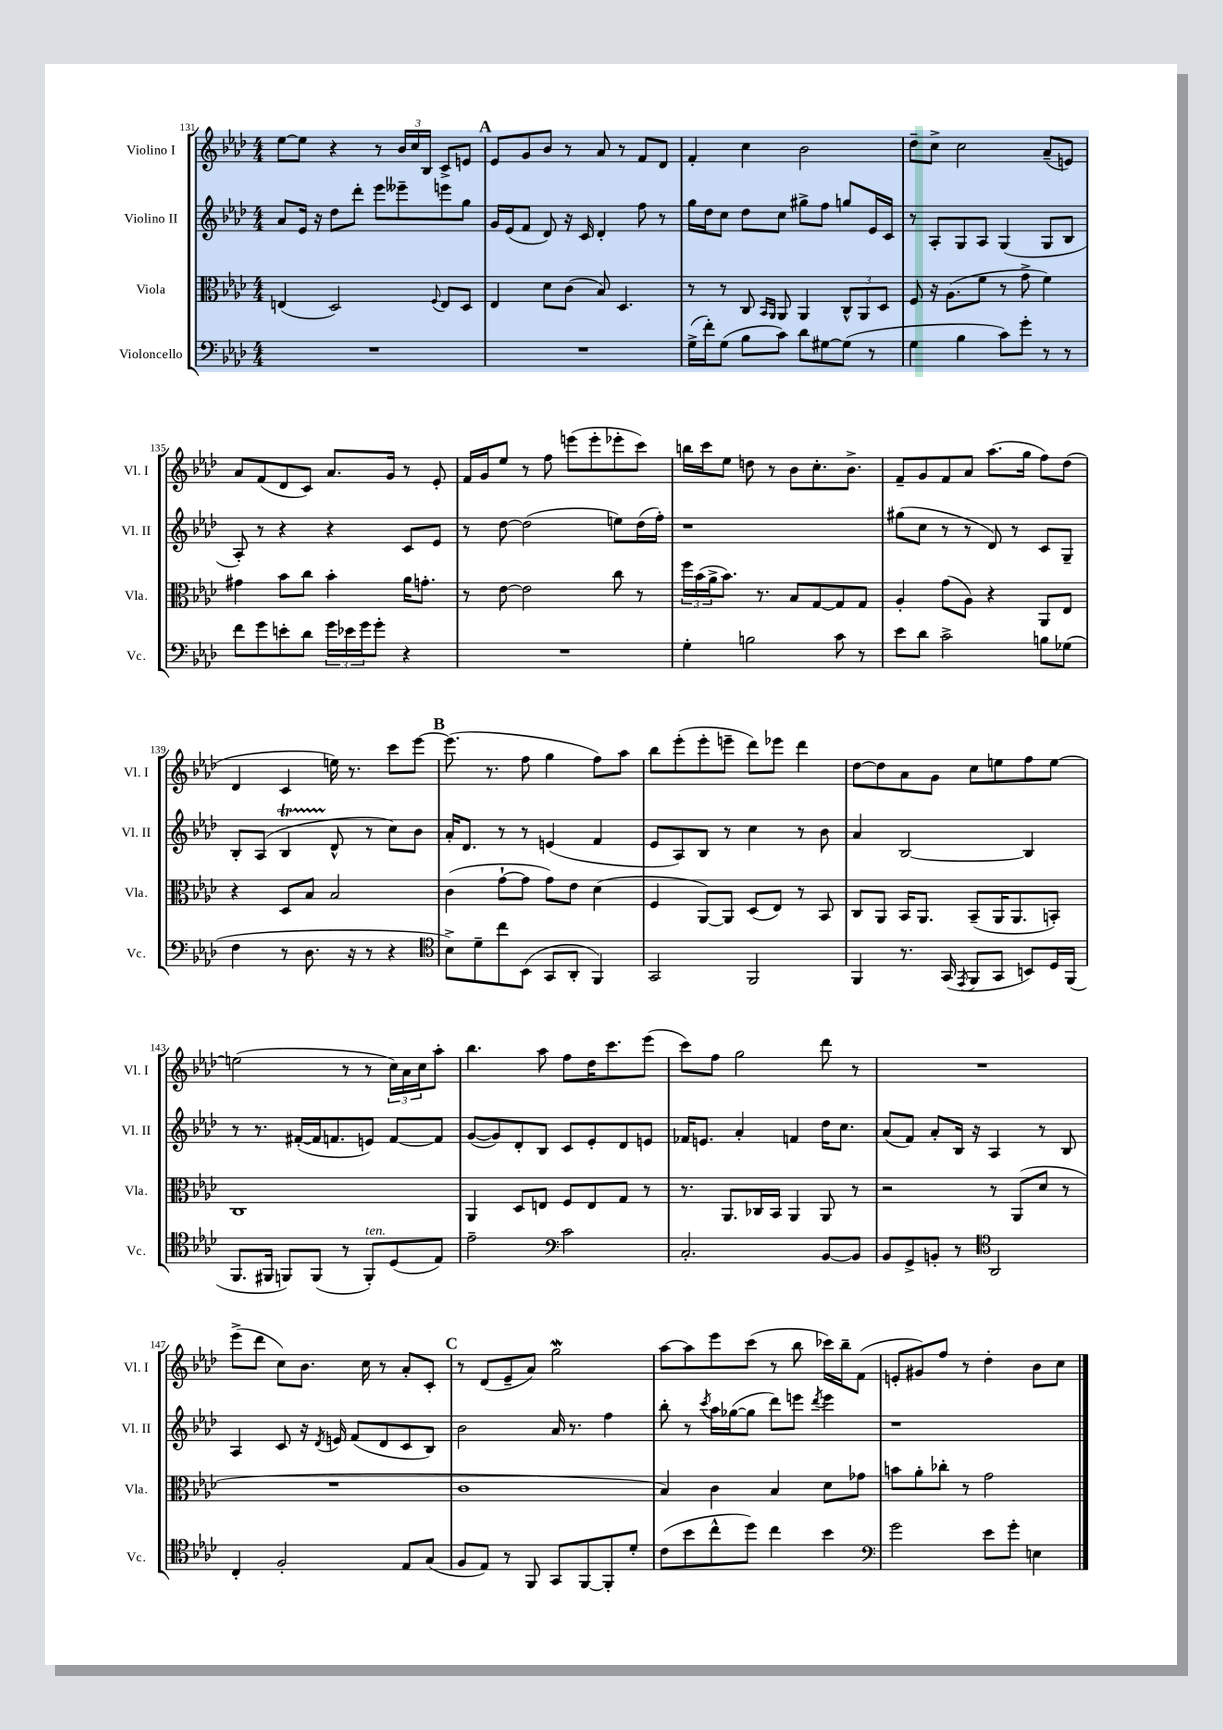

**kern	**kern	**kern	**kern
*part4	*part3	*part2	*part1
*staff4	*staff3	*staff2	*staff1
*I"Violoncello	*I"Viola	*I"Violino II	*I"Violino I
*I'Vc.	*I'Vla.	*I'Vl. II	*I'Vl. I
*clefF4	*clefC3	*clefG2	*clefG2
*k[b-e-a-d-]	*k[b-e-a-d-]	*k[b-e-a-d-]	*k[b-e-a-d-]
*M4/4	*M4/4	*M4/4	*M4/4
=131	=131	=131	=131
1r	(4En/	8a-/L	[8ee-\L
.	.	16e-/Jk	8ee-\J]
.	.	16r	.
.	2D-/)	8dd-\L	4r
.	.	8ddd-'\J	.
.	.	8eee-\L	8r
.	.	8eee--X~\	24b-/LL
.	.	.	24cc/
.	.	.	24B-/JJ
.	8qqF/	.	.
.	8E/L	8eeen\	8c^/L
.	8D-/J	8gg\J	8en/J
!!LO:REH:place=s1:t=A
=132	=132	=132	=132
1r	4E-/	16g/LL	8e-/L
.	.	(16e-/J	.
.	.	8f/J	8g/
.	8d-\L	8d-/)	8b-/J
.	(8c\J	16r	8r
.	.	16c/	.
.	8B-/)	4d-'/	8a-/
.	4.D-/	.	8r
.	.	8ff\	8f/L
.	.	8r	8d-/J
=133	=133	=133	=133
(16G^\LL	8r	16gg\LL	4f'/
16f'\J)	.	16dd-\J	.
(8G\J	8r	8cc\J	.
8B-\L	8C/	8dd-\L	4cc\
.	16qqBB-/LL	.	.
.	16qqAA-/JJ	.	.
8c\J)	8AA-/	8cc\J	.
8d-\L	4AA-/	8gg#X^\L	2b-\
[8G#X\	.	8ff\J	.
(8G#\J]	12C^^/L	8ggn/L	.
.	12AA-/	.	.
8r	.	16e-/L	.
.	12D-/J	.	.
.	.	16c/JJ	.
=134	=134	=134	=134
4G\	8F/	8r	8dd-~\L
.	16r	8A-'/L	8cc^\J
.	(8.A-\L	.	.
4B-\	.	8G/	2cc\
.	8f\J	8A-/J	.
8c\L)	8r	(4G/	.
8g'\J	8g^\	.	.
8r	4f\)	8G/L	(8a-~/L
8r	.	8B-/J	8en/J)
!!LO:LB:g=z
=135	=135	=135	=135
8f\L	4g#X\	8A-'/)	8a-/L
8g\	.	8r	(8f/
8en'\	8b-\L	4r	8d-/
8d-\J	8cc\J	.	8c/J)
24g\LL	4b-'\	4r	8.a-/L
24e-X\	.	.	.
24g\J	.	.	.
8g'\J	.	.	.
.	.	.	16g/Jk
4r	16a-\KL	8c/L	8r
.	8.gn'\J	.	.
.	.	8e-/J	8e-'/
=136	=136	=136	=136
1r	8r	8r	16f/LL
.	.	.	16g/J
.	[8e-\	[8dd-\	8ee-/J
.	2e-\]	(2dd-\]	8r
.	.	.	8ff\
.	.	.	(8eeen\L
.	.	.	8eee'\
.	8cc\	8een\L)	8eee-X'\
.	8r	(16dd-\L	8ccc\J)
.	.	16ff'\JJ)	.
=137	=137	=137	=137
4G'\	24ff\LL	1r	16bbn\LL
.	(24b-\	.	.
.	.	.	16ccc\J
.	24a-^\J	.	.
.	8.b-\J)	.	8ee-\J
2Bn\	.	.	8ddn\
.	8.r	.	.
.	.	.	8r
.	8B-/L	.	8b-\L
.	[8G/	.	8.cc'\
8c\	8G/]	.	.
.	.	.	8.b-^\J
8r	8G/J	.	.
=138	=138	=138	=138
8e-\L	4A-'/	(8gg#X\L	8f~/L
8d-\J	.	8cc\J	8g/
2c^\	(8g\L	8r	8f/
.	8A-\J)	8r	8a-/J
.	4r	8d-/)	(8.aa-\L
.	.	8r	.
.	.	.	16gg\Jk
8Bn\L	8AA-/L	8c/L	8ff\L)
(8G-X\J	8E-/J	8G~/J	(8dd-\J
!!LO:LB:g=z
=139	=139	=139	=139
4F\	4r	8B-'/L	4d-/
.	.	(8A-/J	.
8r	8D-/L	4B-T/	4c/
8.D-\	8B-/J	.	.
.	2B-/	8d-^^/	16een\)
16r	.	.	8.r
8r	.	8r	.
4r	.	8cc\L)	8ccc\L
.	.	8b-\J	[8eee-\J
!!LO:REH:place=s1:t=B
=140	=140	=140	=140
*clefC4	*	*	*
8B-^\L)	(4c\	16a-'/KL	(8.eee-\]
.	.	8.d-/J	.
8d-~\	.	.	.
.	.	.	8.r
8cc\	[8g`\L	8r	.
(8BB-\J	8g\J]	8r	8ff\
8GG/L	8g\L)	(4en/	4gg\
8AA-'/J	8e-\J	.	.
4FF/)	(4d-\	4f/	8ff\L)
.	.	.	8aa-\J
=141	=141	=141	=141
2GG/	4F/	8e-/L	8bb-\L
.	.	8A-/)	(8eee-'\
.	[8AA-/L)	8B-/J	8eee-'\
.	8AA-/J]	8r	8eeen~\J
2FF/	(8D-/L	4cc\	8ddd-\L)
.	8E-/J)	.	8eee-X\J
.	8r	8r	4ddd-\
.	8BB-/	8b-\	.
=142	=142	=142	=142
4FF/	8C/L	4a-/	[8dd-\L
.	8AA-/J	.	8dd-\]
8.r	16BB-/KL	[2B-/	8a-\
.	8.AA-/J	.	.
.	.	.	8g\J
(16GG/	.	.	.
8qEE-/	.	.	.
8FF/L	(8BB-~/L	.	8cc\L
8GG/J	16AA-/K	.	8een\
.	8.AA-/	.	.
8BBn/L)	.	4B-/]	8ff\
16D-/L	8BBn'/J)	.	[8ee\J
(16FF/JJ	.	.	.
!!LO:LB:g=z
=143	=143	=143	=143
8.FF/L	1C	8r	(2een\]
.	.	8.r	.
16FF#X/Jk	.	.	.
8FFn/L)	.	.	.
.	.	([16f#X'/LL	.
(8FF/J	.	16f#/J]	.
.	.	8.fn/	.
8r	.	.	8r
!LO:TX:a:i:t=ten.	!	!	!
8FF'/L)	.	8en/J)	8r
(8D-/	.	[8f/L	24cc\LL)
.	.	.	24a-\
.	.	.	24cc\J
8E-/J)	.	8f/J]	8aa-'\J
=144	=144	=144	=144
2e-~\	4AA-/	([8g/L	4.bb-\
.	.	8g/])	.
.	8D-/L	8d-'/	.
.	8En/J	8B-/J	8aa-\
*clefF4	*	*	*
2c\	8F/L	8c/L	8ff\L
.	8E/	8e-'/	16dd-\K
.	.	.	8.ccc\
.	8G/J	8d-/	.
.	8r	8en/J	(8eee-\J
=145	=145	=145	=145
2.C'/	8.r	16f-X/KL	8ccc\L)
.	.	8.en/J	.
.	.	.	8ff\J
.	8.AA-/L	.	.
.	.	4a-'/	2gg\
.	16C-X/L	.	.
.	16BB-/JJ	.	.
.	4AA-/	4fn/	.
[8BB-/L	8AA-/	16dd-\KL	8ddd-\
.	.	8.cc\J	.
8BB-/J]	8r	.	8r
=146	=146	=146	=146
8BB-/L	2r	(8a-/L	1r
8GG^/	.	8f/J)	.
8BBn'/J	.	8a-'/L	.
8r	.	16B-/Jk	.
.	.	16r	.
*clefC4	*	*	*
2AA-/	8r	4A-/	.
.	(8AA-/L	.	.
.	8d-/J	8r	.
.	8r	8B-/	.
!!LO:LB:g=z
=147	=147	=147	=147
4C'/	1r	4A-/	(8eee-^\L
.	.	.	8ddd-\J
2F'/	.	8c/	8cc\L)
.	.	16r	8.b-\J
.	.	8qd-/	.
.	.	16en/	.
.	.	(8f/L	.
.	.	.	16cc\
.	.	8d-/	8r
8E-/L	.	8c/	8a-'/L
(8G/J	.	8B-/J)	8c'/J
!!LO:REH:place=s1:t=C
=148	=148	=148	=148
8F/L	1c	2b-\	8r
8E-/J)	.	.	(8d-/L
8r	.	.	8e-~/
8FF/	.	.	8a-/J)
8GG/L	.	16a-/	2ggW\
.	.	8.r	.
[8FF/	.	.	.
8FF'/]	.	4ff\	.
8d-'/J	.	.	.
=149	=149	=149	=149
(8c\L	4B-/)	8bb-'\	[8aa-\L
8b-\	.	8r	8aa-\]
.	.	8qccc/	.
8cc^^\	4c\	16aa-\LL	8eee-\
.	.	([16gg-X\J	.
8dd-\J)	.	8gg-\J]	(8ccc\J
4cc\	4B-/	8ddd-\L)	8r
.	.	8eeen\J	8bb-\
.	.	8qddd-/	.
4b-\	8d-\L	4eee\	16ccc-X\LL)
.	.	.	16bb-~\J
.	8g-X\J	.	(8f\J
=150	=150	=150	=150
*clefF4	*	*	*
2g\	8bn\L	1r	8en'/L
.	8a-'\	.	8g#X/)
.	8cc-X'\J	.	8ff/J
.	8r	.	8r
8e-\L	2g\	.	4dd-'\
8g'\J	.	.	.
4En\	.	.	8b-\L
.	.	.	8cc\J
==	==	==	==
*-	*-	*-	*-
